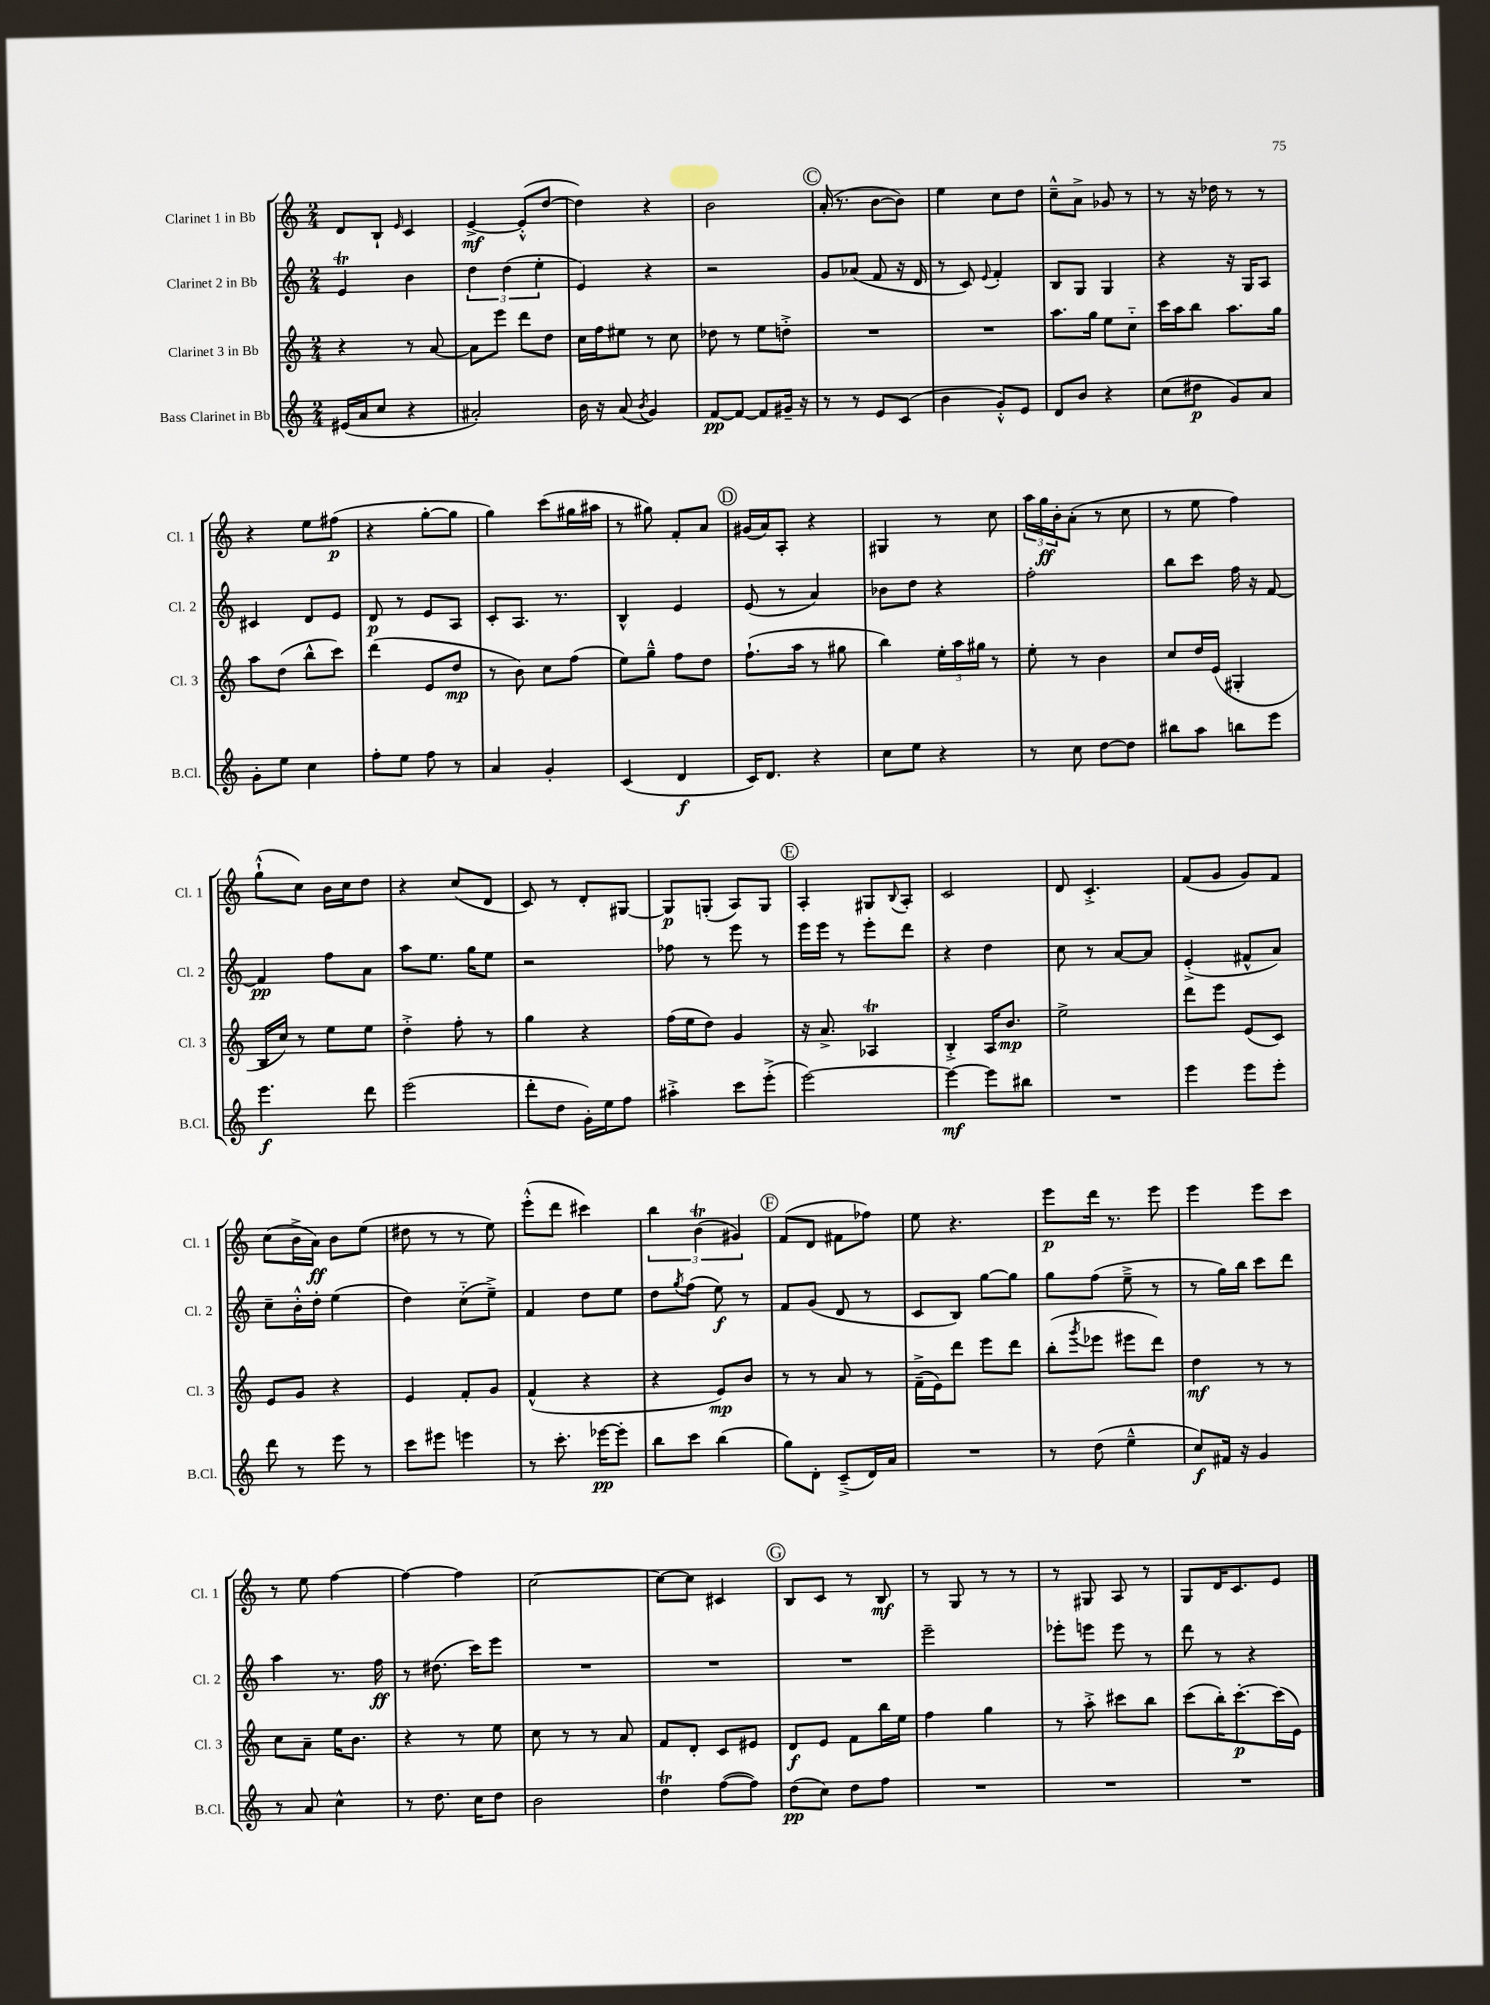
<<
\new StaffGroup <<
\new Staff = "s0" \with { instrumentName = "Clarinet 1 in Bb" shortInstrumentName = "Cl. 1" } {
    \clef treble \key c \major \numericTimeSignature \time 2/4
    d'8 b8-! \grace { e'16 } c'4 |
    e'4~->\mf e'8-.-^( d''8~ |
    d''4) r4 |
    b'2 |
    \mark \markup { \circle "C" } a'16-.( r8. b'8~ b'8) |
    e''4 c''8 d''8 |
    c''8---^ a'8-> ges'8 r8 |
    r8 r16 des''16 r8 r8 |
    r4 e''8 fis''8\p( |
    r4 g''8~-. g''8 |
    g''4) c'''8( gis''16 ais''16 |
    r8 gis''8) f'8-. a'8 |
    \mark \markup { \circle "D" } gis'16( a'16) a8-. r4 |
    gis4 r8 c''8 |
    \tuplet 3/2 { a''16 g''16\ff b'16-. } a'8-.( r8 c''8 |
    r8 e''8 f''4) |
    g''8-!-^( c''8) b'16 c''16 d''8 |
    r4 c''8( d'8 |
    c'8) r8 d'8-. gis8~ |
    gis8\p g8-.( a8) g8 |
    \mark \markup { \circle "E" } a4-. gis8 \appoggiatura { b8 } a8-. |
    c'2 |
    d'8 c'4.-.-> |
    f'8( g'8 g'8) f'8 |
    c''8( b'16-> a'16\ff) b'8 e''8( |
    dis''8 r8 r8 e''8) |
    e'''8-.-^( d'''8 cis'''4) |
    \tuplet 3/2 { b''4 b'4\trill( gis'4) } |
    \mark \markup { \circle "F" } f'8( d'8 fis'8 fes''8) |
    e''8 r4. |
    e'''8\p d'''16 r8. e'''8 |
    e'''4 e'''8 c'''8 |
    r8 e''8 f''4~ |
    f''4~ f''4 |
    c''2~ |
    c''8~ c''8 cis'4 |
    \mark \markup { \circle "G" } b8 c'8 r8 b8\mf |
    r8 g8 r8 r8 |
    r8 gis8 a8 r8 |
    g8 d'16 c'8. e'8 \bar "|." |
}
\new Staff = "s1" \with { instrumentName = "Clarinet 2 in Bb" shortInstrumentName = "Cl. 2" } {
    \clef treble \key c \major \numericTimeSignature \time 2/4
    e'4\trill b'4 |
    \tuplet 3/2 { d''4 d''4( e''4-. } |
    e'4) r4 |
    r2 |
    \mark \markup { \circle "C" } g'8 aes'8( f'8 r16 d'16 |
    r8 c'8) \appoggiatura { e'8 } f'4-. |
    b8 g8 g4 |
    r4 r16 g16 a8 |
    cis'4 d'8 e'8 |
    d'8\p r8 e'8 a8 |
    c'8-. a8. r8. |
    b4-^ e'4 |
    \mark \markup { \circle "D" } e'8( r8 a'4) |
    bes'8 d''8 r4 |
    f''2-. |
    b''8 c'''8 f''16 r16 f'8~ |
    f'4\pp f''8 a'8 |
    a''8 e''8. g''16 e''8 |
    r2 |
    fes''8 r8 e'''8 r8 |
    \mark \markup { \circle "E" } e'''16 e'''16 r8 e'''8-. d'''8 |
    r4 d''4 |
    c''8 r8 a'8~ a'8 |
    e'4-.->( fis'8-^ a'8) |
    c''8-- b'16-.-^ d''16-. e''4( |
    d''4) c''8-_( e''8--->) |
    f'4 d''8 e''8 |
    d''8 \acciaccatura { g''8 } f''8( e''8\f) r8 |
    \mark \markup { \circle "F" } f'8 g'8( d'8 r8 |
    c'8 b8) g''8~ g''8 |
    g''8 f''8( e''8---> r8 |
    r8 g''16) b''16 c'''8 d'''8 |
    a''4 r8. f''16\ff |
    r8 dis''8.( c'''16) e'''8 |
    R2 |
    R2 |
    \mark \markup { \circle "G" } R2 |
    e'''2-- |
    ees'''8-. e'''8 e'''8 r8 |
    d'''8 r8 r4 \bar "|." |
}
\new Staff = "s2" \with { instrumentName = "Clarinet 3 in Bb" shortInstrumentName = "Cl. 3" } {
    \clef treble \key c \major \numericTimeSignature \time 2/4
    r4 r8 a'8~ |
    a'8 e'''8 d'''8 d''8 |
    c''16 f''16 eis''8 r8 c''8 |
    des''8 r8 e''8 d''8-.-> |
    \mark \markup { \circle "C" } R2 |
    R2 |
    a''8. g''16 e''8 c''8-_ |
    c'''16 a''16 b''8 a''8. g''16 |
    a''8 d''8( b''8-^ c'''8) |
    d'''4( e'8 d''8\mp |
    r8 b'8) c''8 f''8( |
    e''8) g''8---^ f''8 d''8 |
    \mark \markup { \circle "D" } f''8.-!( a''16 r8 gis''8 |
    b''4) \tuplet 3/2 { e''16-. a''16 gis''16 } r8 |
    e''8-. r8 b'4 |
    c''8 d''16 e'16( gis4-. |
    b16 c''16) r8 e''8 e''8 |
    d''4-.-> f''8-. r8 |
    g''4 r4 |
    f''16( e''16 d''8) g'4 |
    \mark \markup { \circle "E" } r16 a'8.-> aes4\trill |
    b4-.-> a16 b'8.\mp |
    e''2-> |
    d'''8 e'''8 e'8( c'8) |
    e'8 g'8 r4 |
    e'4 f'8-. g'8 |
    f'4-^( r4 |
    r4 e'8\mp) b'8 |
    \mark \markup { \circle "F" } r8 r8 a'8 r8 |
    f'16--->( e'16) d'''8 e'''8 d'''8 |
    b''8-.( \acciaccatura { g'''8 } ees'''8 eis'''8 d'''8) |
    d''4\mf r8 r8 |
    c''8 a'8-- e''16 b'8. |
    r4 r8 e''8 |
    c''8 r8 r8 a'8 |
    f'8 d'8-. c'8 eis'8 |
    \mark \markup { \circle "G" } d'8\f e'8 f'8 b''16 e''16 |
    f''4 g''4 |
    r8 a''8-.-> cis'''8 b''8 |
    c'''8( b''16-.) c'''8.~-.\p c'''16( e'16) \bar "|." |
}
\new Staff = "s3" \with { instrumentName = "Bass Clarinet in Bb" shortInstrumentName = "B.Cl." } {
    \clef treble \key c \major \numericTimeSignature \time 2/4
    eis'16( a'16 c''8 r4 |
    ais'2-.) |
    b'16 r16 a'8( \acciaccatura { b'8 } g'4) |
    f'8~\pp f'8~ f'8 gis'16-- r16 |
    \mark \markup { \circle "C" } r8 r8 e'8 c'8( |
    b'4 g'8-.-^) e'8 |
    d'8 b'8 r4 |
    c''8( dis''8\p g'8) a'8 |
    g'8-. e''8 c''4 |
    f''8-. e''8 f''8 r8 |
    a'4 g'4-. |
    c'4( d'4\f |
    \mark \markup { \circle "D" } c'16) d'8. r4 |
    c''8 e''8 r4 |
    r8 c''8 d''8~ d''8 |
    bis''8 a''8 b''8 e'''8 |
    e'''4.\f d'''8 |
    e'''2( |
    d'''8-. d''8 g'16-.) e''16 f''8 |
    ais''4-.-> c'''8 e'''8-.->( |
    \mark \markup { \circle "E" } e'''2~) |
    e'''4~\mf e'''8 bis''8 |
    R2 |
    e'''4 e'''8 e'''8-. |
    d'''8 r8 e'''8 r8 |
    c'''8 eis'''8 e'''4 |
    r8 c'''8.-. ees'''16~\pp ees'''8-. |
    b''8 c'''8 b''4( |
    \mark \markup { \circle "F" } g''8) d'8-. c'8--->( d'16) a'16 |
    R2 |
    r8 d''8( e''4---^ |
    c''8\f) fis'16 r16 g'4 |
    r8 a'8 c''4-^ |
    r8 d''8. c''16 d''8 |
    b'2 |
    d''4\trill f''8~( f''8) |
    \mark \markup { \circle "G" } d''8\pp( c''8) d''8 f''8 |
    R2 |
    R2 |
    R2 \bar "|." |
}
>>
>>
\layout { \context { \Score \remove "Bar_number_engraver" } }
